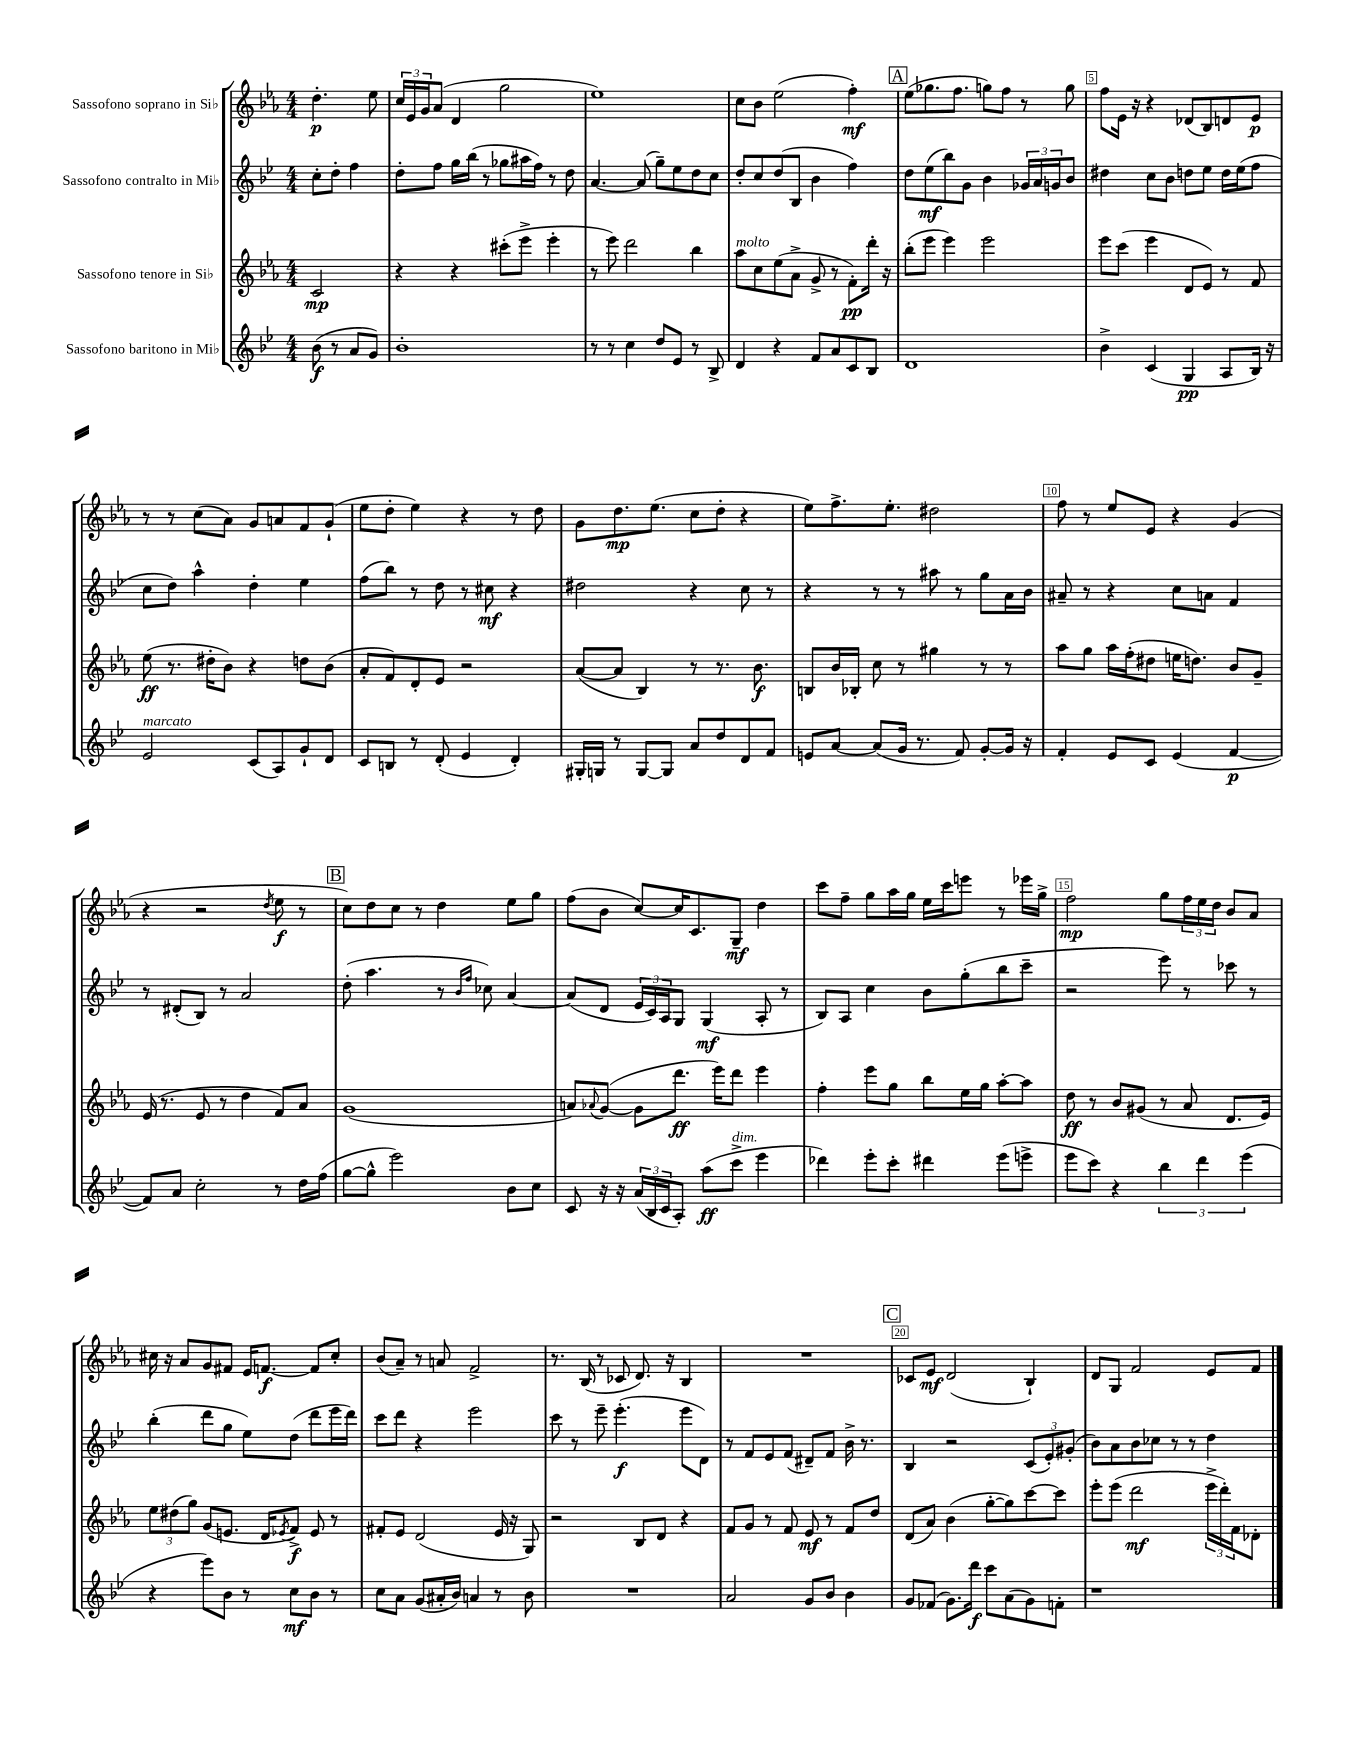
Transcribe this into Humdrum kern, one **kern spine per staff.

**kern	**dynam	**kern	**dynam	**kern	**dynam	**kern	**dynam
*part4	*part4	*part3	*part3	*part2	*part2	*part1	*part1
*staff4	*staff4	*staff3	*staff3	*staff2	*staff2	*staff1	*staff1
*I"Sassofono baritono in Mi♭	*	*I"Sassofono tenore in Si♭	*	*I"Sassofono contralto in Mi♭	*	*I"Sassofono soprano in Si♭	*
*clefG2	*	*clefG2	*	*clefG2	*	*clefG2	*
*k[b-e-]	*	*k[b-e-a-]	*	*k[b-e-]	*	*k[b-e-a-]	*
*M4/4	*	*M4/4	*	*M4/4	*	*M4/4	*
=	=	=	=	=	=	=	=
(8b-\	f	2c/	mp	8cc'\L	.	4.dd'\	p
8r	.	.	.	8dd'\J	.	.	.
8a/L	.	.	.	4ff\	.	.	.
8g/J)	.	.	.	.	.	8ee-\	.
=1	=1	=1	=1	=1	=1	=1	=1
1b-'	.	4r	.	8dd'\L	.	24cc/LL	.
.	.	.	.	.	.	24e-/	.
.	.	.	.	.	.	24g/J	.
.	.	.	.	8ff\J	.	(8a-/J	.
.	.	4r	.	16gg\LL	.	4d/	.
.	.	.	.	(16bb-\JJ	.	.	.
.	.	.	.	8r	.	.	.
.	.	(8ccc#X'\L	.	8gg-X\L	.	2gg\	.
.	.	8eee-^\J	.	16aa#X\L	.	.	.
.	.	.	.	16ff\JJ)	.	.	.
.	.	4eee-'\	.	8r	.	.	.
.	.	.	.	8dd\	.	.	.
=2	=2	=2	=2	=2	=2	=2	=2
8r	.	8r	.	[4.a/	.	1ee-)	.
8r	.	8eee-\)	.	.	.	.	.
4cc\	.	2ddd\	.	.	.	.	.
.	.	.	.	(8a/]	.	.	.
8dd/L	.	.	.	8gg~\L)	.	.	.
8e-/J	.	.	.	8ee-\	.	.	.
8r	.	4bb-\	.	8dd\	.	.	.
8B-^/	.	.	.	8cc\J	.	.	.
=3	=3	=3	=3	=3	=3	=3	=3
!	!	!LO:TX:a:i:t=molto	!	!	!	!	!
4d/	.	8aa-\L	.	8dd'/L	.	8cc\L	.
.	.	8cc\	.	8cc/	.	8b-\J	.
4r	.	(8ee-\	.	(8dd/	.	(2ee-\	.
.	.	8a-^\J	.	8B-/J	.	.	.
8f/L	.	8g^/	.	4b-\	.	.	.
8a/	.	8r	.	.	.	.	.
8c/	.	8f'\L)	pp	4ff\)	.	4ff'\)	mf
8B-/J	.	16ddd'\Jk	.	.	.	.	.
.	.	16r	.	.	.	.	.
!!LO:REH:place=s1:t=A
=4	=4	=4	=4	=4	=4	=4	=4
1d	.	(8bb-'\L	.	8dd\L	.	(8ee-\L	.
.	.	8eee-\J	.	(8ee-\	mf	8.gg-X\	.
.	.	4eee-\)	.	8bb-\)	.	.	.
.	.	.	.	.	.	8.ff\J	.
.	.	.	.	8g\J	.	.	.
.	.	2eee-\	.	4b-\	.	8ggn\L)	.
.	.	.	.	.	.	8ff\J	.
.	.	.	.	24g-X/LL	.	8r	.
.	.	.	.	24a/	.	.	.
.	.	.	.	24gn/J	.	.	.
.	.	.	.	8b-/J	.	8gg\	.
=5	=5	=5	=5	=5	=5	=5	=5
4b-^\	.	8eee-\L	.	4dd#X\	.	8ff\L	.
.	.	(8ccc\J	.	.	.	16e-\Jk	.
.	.	.	.	.	.	16r	.
(4c/	.	4eee-\	.	8cc\L	.	4r	.
.	.	.	.	8b-\J	.	.	.
4G/	pp	8d/L	.	8ddn\L	.	(8d-X/L	.
.	.	8e-/J)	.	8ee-\J	.	8B-/)	.
8A/L	.	8r	.	16dd\LL	.	8dn/	.
.	.	.	.	(16ee-\J	.	.	.
16B-/Jk)	.	8f/	.	8ff\J	.	8e-/J	p
16r	.	.	.	.	.	.	.
!!LO:LB:g=z
=6	=6	=6	=6	=6	=6	=6	=6
!LO:TX:a:i:t=marcato	!	!	!	!	!	!	!
2e-/	.	(8ee-\	ff	8cc\L	.	8r	.
.	.	8.r	.	8dd\J)	.	8r	.
.	.	.	.	4aa^^\	.	(8cc\L	.
.	.	16dd#X'\KL	.	.	.	.	.
.	.	8b-\J)	.	.	.	8a-\J)	.
(8c/L	.	4r	.	4dd'\	.	8g/L	.
8A/)	.	.	.	.	.	8an/	.
8g`/	.	8ddn\L	.	4ee-\	.	8f/	.
8d/J	.	(8b-\J	.	.	.	(8g`/J	.
=7	=7	=7	=7	=7	=7	=7	=7
8c/L	.	8a-'/L	.	(8ff\L	.	8ee-\L	.
8Bn/J	.	8f/)	.	8bb-\J)	.	8dd'\J	.
8r	.	8d'/	.	8r	.	4ee-\)	.
(8d'/	.	8e-/J	.	8dd\	.	.	.
4e-/	.	2r	.	8r	.	4r	.
.	.	.	.	8cc#X\	mf	.	.
4d'/)	.	.	.	4r	.	8r	.
.	.	.	.	.	.	8dd\	.
=8	=8	=8	=8	=8	=8	=8	=8
16G#X'/LL	.	([8a-/L	.	2dd#X\	.	8g\L	.
16Gn/JJ	.	.	.	.	.	.	.
8r	.	8a-/J]	.	.	.	8.dd\	mp
[8G/L	.	4B-/)	.	.	.	.	.
.	.	.	.	.	.	(8.ee-\J	.
8G/J]	.	.	.	.	.	.	.
8a/L	.	8r	.	4r	.	8cc\L	.
8dd/	.	8.r	.	.	.	8dd'\J	.
8d/	.	.	.	8cc\	.	4r	.
.	.	8.b-\	f	.	.	.	.
8f/J	.	.	.	8r	.	.	.
=9	=9	=9	=9	=9	=9	=9	=9
8en/L	.	8Bn/L	.	4r	.	8ee-\L)	.
[8a/J	.	16b-/L	.	.	.	8.ff^\	.
.	.	16B-X'/JJ	.	.	.	.	.
(8a/L]	.	8cc\	.	8r	.	.	.
.	.	.	.	.	.	8.ee-'\J	.
16g/Jk	.	8r	.	8r	.	.	.
8.r	.	.	.	.	.	.	.
.	.	4gg#X\	.	8aa#X\	.	2dd#X\	.
8f/)	.	.	.	8r	.	.	.
[8g'/L	.	8r	.	8gg\L	.	.	.
16g/Jk]	.	8r	.	16a\L	.	.	.
16r	.	.	.	16b-\JJ	.	.	.
=10	=10	=10	=10	=10	=10	=10	=10
4f'/	.	8aa-\L	.	8a#X~/	.	8ff\	.
.	.	8gg\J	.	8r	.	8r	.
8e-/L	.	16aa-\LL	.	4r	.	8ee-/L	.
.	.	(16ff'\J	.	.	.	.	.
8c/J	.	8dd#X\J	.	.	.	8e-/J	.
(4e-/	.	16een\KL	.	8cc\L	.	4r	.
.	.	8.ddn\J)	.	.	.	.	.
.	.	.	.	8an\J	.	.	.
[4f/	p	8b-/L	.	4f/	.	(4g/	.
.	.	8g~/J	.	.	.	.	.
!!LO:LB:g=z
=11	=11	=11	=11	=11	=11	=11	=11
8f/L])	.	(16e-/	.	8r	.	4r	.
.	.	8.r	.	.	.	.	.
8a/J	.	.	.	(8d#X'/L	.	.	.
2cc'\	.	8e-/	.	8B-/J)	.	2r	.
.	.	8r	.	8r	.	.	.
.	.	4dd\	.	2a/	.	.	.
.	.	.	.	.	.	8qdd/	.
8r	.	8f/L)	.	.	.	8ee-\	f
16dd\LL	.	8a-/J	.	.	.	8r	.
(16ff\JJ	.	.	.	.	.	.	.
!!LO:REH:place=s1:t=B
=12	=12	=12	=12	=12	=12	=12	=12
[8gg\L	.	(1g	.	(8dd'\	.	8cc\L)	.
8gg^^\J]	.	.	.	4.aa\	.	8dd\	.
2eee-\)	.	.	.	.	.	8cc\J	.
.	.	.	.	.	.	8r	.
.	.	.	.	8r	.	4dd\	.
.	.	.	.	16qqb-/LL	.	.	.
.	.	.	.	16qqff/JJ	.	.	.
.	.	.	.	8cc-X\)	.	.	.
8b-\L	.	.	.	[4a/	.	8ee-\L	.
8cc\J	.	.	.	.	.	8gg\J	.
=13	=13	=13	=13	=13	=13	=13	=13
8c/	.	8an/L)	.	(8a/L]	.	(8ff\L	.
.	.	8qqa-X/	.	.	.	.	.
16r	.	([8g/J	.	8d/J	.	8b-\J	.
16r	.	.	.	.	.	.	.
(24a/LL	.	8g\L]	.	24e-/LL	.	[8cc/L)	.
24B-/	.	.	.	24c/)	.	.	.
24c/J	.	.	.	24A/J	.	.	.
8A'/J)	.	8.ddd\J	ff	8G/J	.	16cc/K]	.
.	.	.	.	.	.	8.c/	.
(8aa\L	ff	.	.	(4G/	mf	.	.
.	.	16eee-\KL)	.	.	.	.	.
!LO:TX:a:i:t=dim.	!	!	!	!	!	!	!
8ccc^\J	.	8ddd\J	.	.	.	8G~/J	mf
4eee-\	.	4eee-\	.	8A'/	.	4dd\	.
.	.	.	.	8r	.	.	.
=14	=14	=14	=14	=14	=14	=14	=14
4ddd-X\)	.	4ff'\	.	8B-/L)	.	8ccc\L	.
.	.	.	.	8A/J	.	8ff~\J	.
8eee-'\L	.	8eee-\L	.	4cc\	.	8gg\L	.
8ccc'\J	.	8gg\J	.	.	.	16aa-\L	.
.	.	.	.	.	.	16gg\JJ	.
4ddd#X\	.	8bb-\L	.	8b-\L	.	16ee-\LL	.
.	.	.	.	.	.	16ccc\J	.
.	.	16ee-\L	.	(8gg'\	.	8eeen\J	.
.	.	16gg\JJ	.	.	.	.	.
(8eee-\L	.	[8aa-'\L	.	8bb-\	.	8r	.
8eeen^\J	.	8aa-\J]	.	8ccc~\J	.	16eee-X\LL	.
.	.	.	.	.	.	16gg^\JJ	.
=15	=15	=15	=15	=15	=15	=15	=15
8eee-\L	.	8dd\	ff	2r	.	2ff\	mp
8ccc\J)	.	8r	.	.	.	.	.
4r	.	8b-/L	.	.	.	.	.
.	.	(8g#X/J	.	.	.	.	.
6bb-\	.	8r	.	8eee-\)	.	8gg\L	.
.	.	8a-/	.	8r	.	24ff\L	.
6ddd\	.	.	.	.	.	24ee-\	.
.	.	.	.	.	.	24dd\JJ	.
.	.	8.d/L	.	8ccc-X\	.	8b-/L	.
(6eee-\	.	.	.	.	.	.	.
.	.	.	.	8r	.	8a-/J	.
.	.	16e-/Jk)	.	.	.	.	.
!!LO:LB:g=z
=16	=16	=16	=16	=16	=16	=16	=16
4r	.	12ee-\L	.	(4bb-'\	.	16cc#X\	.
.	.	.	.	.	.	16r	.
.	.	(12dd#X\	.	.	.	.	.
.	.	.	.	.	.	8a-/L	.
.	.	12gg\J)	.	.	.	.	.
8eee-\L)	.	(8g/L	.	8ddd\L	.	8g/	.
8b-\J	.	8.en/J	.	8gg\J	.	8f#X/J	.
8r	.	.	.	8ee-\L)	.	16e-/KL	.
.	.	16d/KL	.	.	.	[8.fn/J	f
.	.	8qe-X/	.	.	.	.	.
8cc\L	mf	8f^/J)	f	(8dd\J	.	.	.
8b-\J	.	8e-/	.	8ddd\L	.	8f/L]	.
8r	.	8r	.	16eee-\L	.	8cc#'/J	.
.	.	.	.	16ddd\JJ)	.	.	.
=17	=17	=17	=17	=17	=17	=17	=17
8cc\L	.	8f#X'/L	.	8ccc\L	.	(8b-/L	.
8a\J	.	8e-/J	.	8ddd\J	.	8a-~/J)	.
(8g/L	.	(2d/	.	4r	.	8r	.
16a#X'/L	.	.	.	.	.	8an/	.
16b-/JJ)	.	.	.	.	.	.	.
4an/	.	.	.	2eee-\	.	2f^/	.
8r	.	16e-/	.	.	.	.	.
.	.	16r	.	.	.	.	.
8b-\	.	8G/)	.	.	.	.	.
=18	=18	=18	=18	=18	=18	=18	=18
1r	.	2r	.	8ccc\	.	8.r	.
.	.	.	.	8r	.	.	.
.	.	.	.	.	.	(16B-/	.
.	.	.	.	8eee-~\	.	8r	.
.	.	.	.	(4.eee-'\	f	8c-X/	.
.	.	8B-/L	.	.	.	8.d/)	.
.	.	8d/J	.	.	.	.	.
.	.	.	.	.	.	16r	.
.	.	4r	.	8eee-\L	.	4B-/	.
.	.	.	.	8d\J)	.	.	.
=19	=19	=19	=19	=19	=19	=19	=19
2a/	.	8f/L	.	8r	.	1r	.
.	.	8g/J	.	8f/L	.	.	.
.	.	8r	.	8e-/	.	.	.
.	.	8f/	.	(8f/J	.	.	.
8g/L	.	8e-/	mf	8d#X~/L)	.	.	.
8b-/J	.	8r	.	8f/J	.	.	.
4b-\	.	8f/L	.	16b-^\	.	.	.
.	.	.	.	8.r	.	.	.
.	.	8dd/J	.	.	.	.	.
!!LO:REH:place=s1:t=C
=20	=20	=20	=20	=20	=20	=20	=20
8g/L	.	(8d/L	.	4B-/	.	8c-X/L	.
(8f-X/J	.	8a-/J)	.	.	.	8e-/J	mf
8.g\L)	.	(4b-\	.	2r	.	(2d/	.
16ddd\Jk	f	.	.	.	.	.	.
8ccc\L	.	[8gg'\L	.	.	.	.	.
(8a\	.	8gg\])	.	.	.	.	.
8g\)	.	[8ccc\	.	(12c/L	.	4B-`/)	.
.	.	.	.	12e-'/)	.	.	.
8fn'\J	.	8ccc\J]	.	.	.	.	.
.	.	.	.	(12g#X'/J	.	.	.
=21	=21	=21	=21	=21	=21	=21	=21
1r	.	8eee-'\L	.	8b-\L)	.	8d/L	.
.	.	(8eee-\J	.	8a\	.	8G/J	.
.	.	2ddd\	mf	8b-\	.	2f/	.
.	.	.	.	8cc-X\J	.	.	.
.	.	.	.	8r	.	.	.
.	.	.	.	8r	.	.	.
.	.	24eee-^\LL	.	4dd\	.	8e-/L	.
.	.	24ddd'\)	.	.	.	.	.
.	.	24f\J	.	.	.	.	.
.	.	8d-X'\J	.	.	.	8f/J	.
==	==	==	==	==	==	==	==
*-	*-	*-	*-	*-	*-	*-	*-
